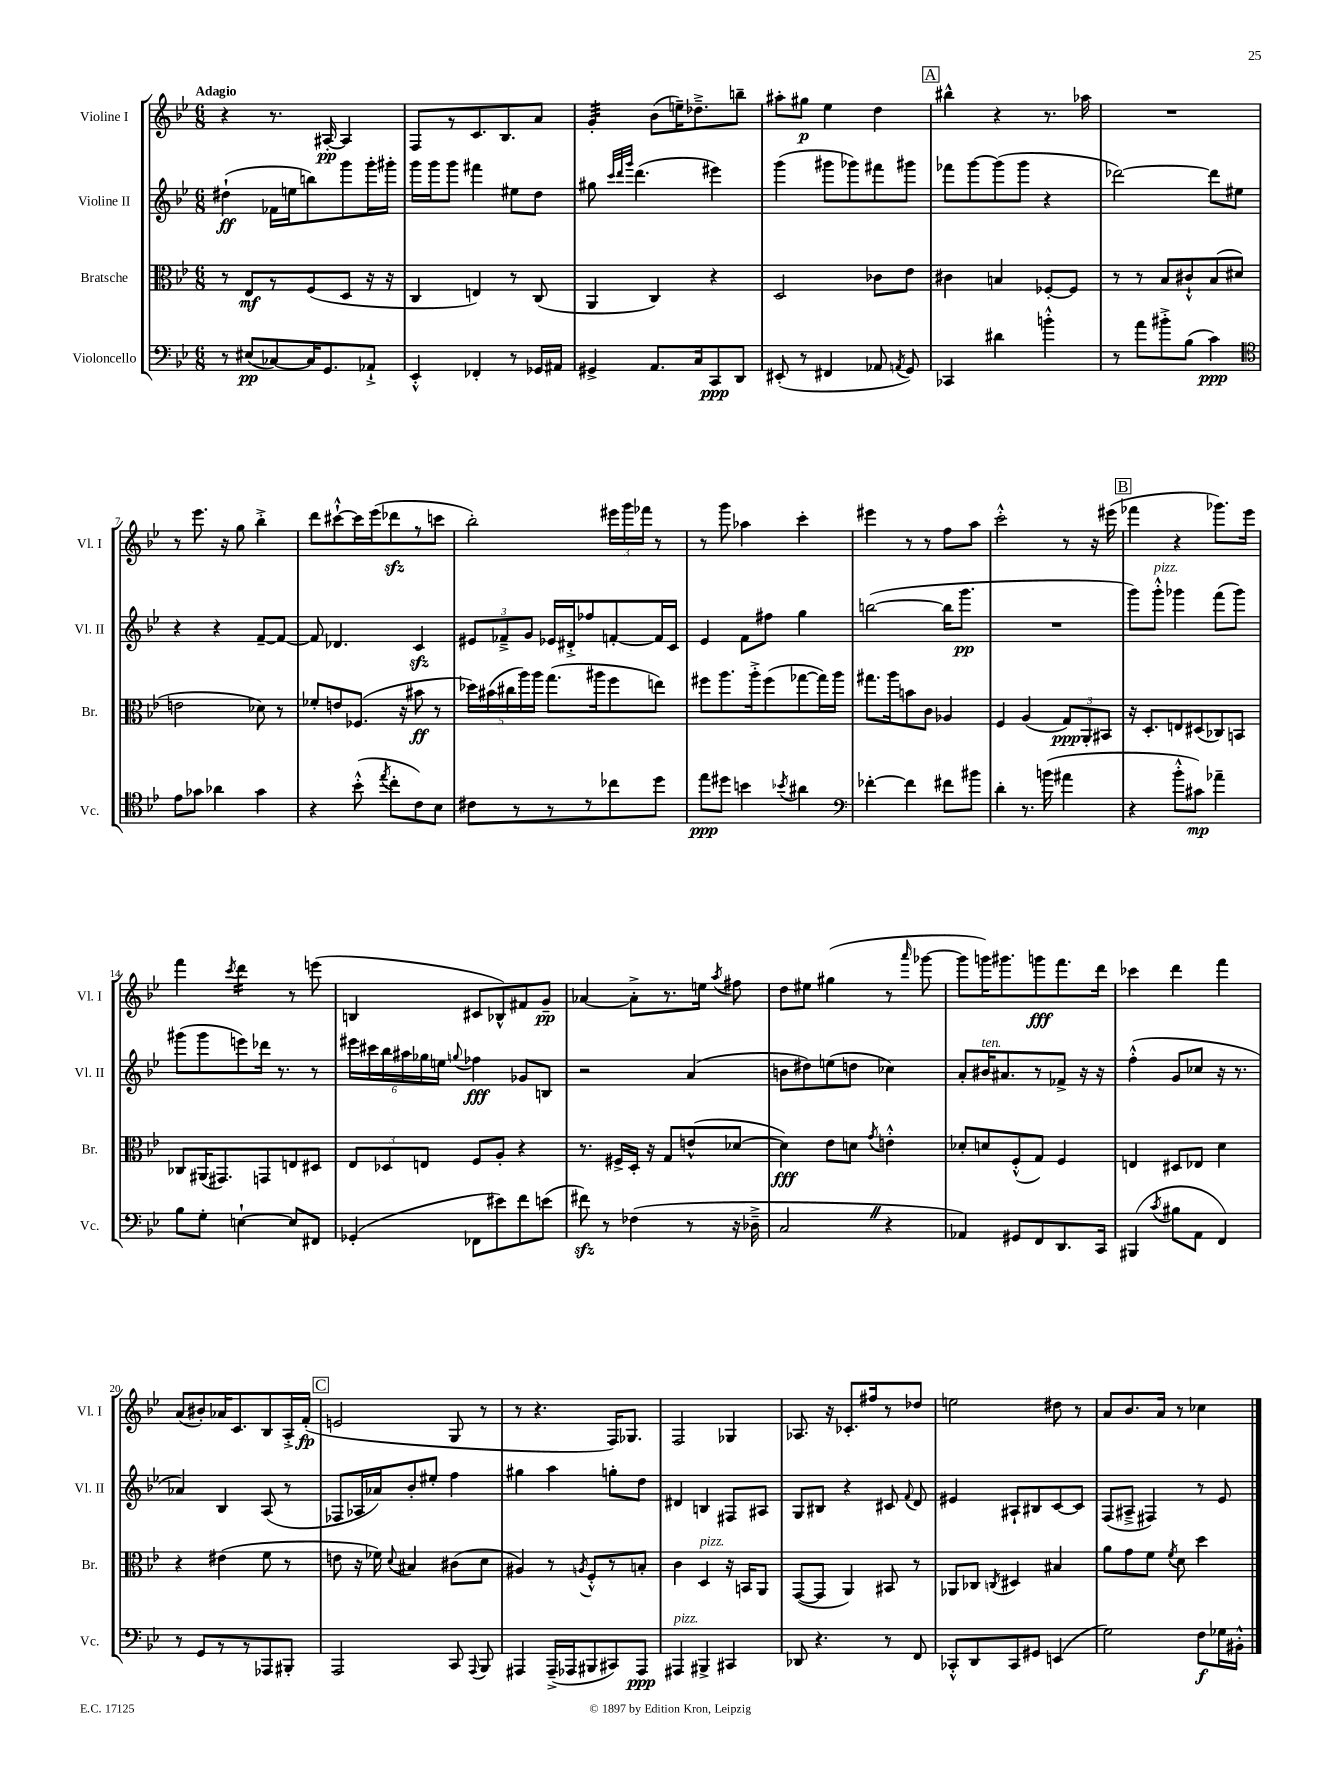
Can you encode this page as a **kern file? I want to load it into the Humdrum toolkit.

**kern	**kern	**kern	**kern
*staff4	*staff3	*staff2	*staff1
*clefF4	*clefC3	*clefG2	*clefG2
*k[b-e-]	*k[b-e-]	*k[b-e-]	*k[b-e-]
*M6/8	*M6/8	*M6/8	*M6/8
8r	8r	(4dd#`	4r
(8E#	8E-	.	.
[8C-)	8r	16f-	8.r
.	.	16ee	.
16C-]	(8F	8bb)	.
8.GG	.	.	[16A#'
.	8D	8ggg	4A#]
8AA-`^	16r	16ggg'	.
.	16r	16ggg#'	.
=	=	=	=
4EE-'^^	4C	16ggg	8F
.	.	16ggg	.
.	.	8ggg	8r
4FF-'	4E)	4fff#	8.c
.	.	.	8.B-
8r	8r	8ee#	.
16GG-	(8C	8dd	8a
16AA#	.	.	.
=	=	=	=
4GG#^	4AA	8gg#	4g'
.	.	32qqccc	.
.	.	32qqddd	.
.	.	32qqggg	.
.	.	(4.ddd	.
8.AA	4C)	.	(8b-
.	.	.	16ee~)
16C	.	.	8.dd-~^
8CC	4r	4eee#)	.
8DD	.	.	8bb~
=	=	=	=
(8EE#'	2D	(4ggg	8aa#'
8r	.	.	8gg#
4FF#	.	8ggg#	4ee-
.	.	8ggg-)	.
8AA-	8c-	8fff#	4dd
8qAA	.	.	.
8GG)	8e-	8ggg#	.
=	=	=	=
4CC-	4c#	8fff-	4bb#^^
.	.	[8ggg	.
4d#	4B	(8ggg]	4r
.	.	8ggg	.
4b'^^	[8F-'	4r	8.r
.	8F-]	.	.
.	.	.	16aa-
=	=	=	=
8r	8r	[2ddd-)	2.r
8a	8r	.	.
8b#'^	8B-	.	.
(8B-	8c#`^^	.	.
4c)	(8B-	8ddd-]	.
.	8d#	8ee#	.
=	=	=	=
*clefC4	*	*	*
8e-	2e	4r	8r
8g-	.	.	8.eee-
4a-	.	4r	.
.	.	.	16r
.	.	.	8gg
4g-	8d-)	[8f~	4bb-'^
.	8r	8f_	.
=	=	=	=
4r	8f-'	8f]	8ddd
.	8e	4.d-	[8ccc#`^^
(8b-'^^	(8.F-	.	16ccc#]
.	.	.	(16eee-
8qee-	.	.	.
8cc'	.	.	8ddd-
.	16r	.	.
8c)	8b#	4c	8r
8B-	8r	.	8ccc
=	=	=	=
8c#	20dd-)	12e#	2bb-')
.	(20b#	.	.
.	.	12f-~^	.
.	20cc#	.	.
8r	.	.	.
.	20aa)	.	.
.	.	12g	.
.	20aa	.	.
8r	(8.gg	16e-	.
.	.	16d#'^	.
8r	.	8ff-	.
.	16aa#	.	.
8cc-	8ff	[8f'	24eee#
.	.	.	24ggg
.	.	.	24fff-
8dd	8ee)	16f]	8r
.	.	16c	.
=	=	=	=
8ee-	8ff#	4e-	8r
8dd#	8.aa	.	8ggg
4b	.	8f	4aa-
.	16aa'^	.	.
.	(8ff#	8ff#	.
8qb-	.	.	.
4a#	[8gg-	4gg	4ccc'
.	16gg-])	.	.
.	16aa	.	.
=	=	=	=
*clefF4	*	*	*
[4f-'	8.gg#	([2bb	4eee#
.	16aa	.	.
4f-]	8b	.	8r
.	8c	.	8r
8f#	4A-	16bb]	8ff
.	.	8.ggg	.
8b#	.	.	8aa
=	=	=	=
4d'	4F	2.r	2ccc'^^
8.r	(4A	.	.
(16b	.	.	.
4a#	12G)	.	8r
.	12AA'	.	.
.	.	.	16r
.	12BB#	.	.
.	.	.	(16eee#
=	=	=	=
4r	16r	8ggg)	4fff-
.	8.D'	.	.
.	.	8ggg'^^	.
8b-'^^	8E	4ggg-	4r
8c#)	(8D#	.	.
4a-~	8C-)	(8fff	8.ggg-)
.	8BB	8ggg-)	.
.	.	.	16eee-
=	=	=	=
8B-	8C-	(8ggg#	4fff
8G'	(16AA#	8ggg#	.
.	8.GG#)	.	.
.	.	.	8qccc
[4E`	.	8eee)	4ddd
.	8GG	16ddd-	.
.	.	8.r	.
8E]	8E	.	8r
8FF#	8D#	8r	(8eee
=	=	=	=
(4GG-'	12E-	24eee#	4B
.	.	24ccc#	.
.	12D-	24bb-	.
.	.	24aa#	.
.	12E	24gg-	.
.	.	24ee	.
.	.	8qqgg	.
8FF-	8F	4ff-	8c#
8e#)	8A'	.	8B-^^)
8f	4r	8g-	8f#
(8e	.	8B	8g~
=	=	=	=
8f#)	8.r	2r	[4a-
8r	.	.	.
.	16F#^	.	.
(4F-	16D'	.	8a-'^]
.	16r	.	.
.	8G	.	8.r
8r	(8e^^	(4a	.
.	.	.	16ee
.	.	.	8qaa
16r	[8d-	.	8ff#
16D-~^	.	.	.
=	=	=	=
2C	4d-])	8b	8dd
.	.	8dd#)	8ee#
.	8e-	(8ee	(4gg#
.	8d	8dd	.
.	8qg	.	.
4r	4e'^^	4cc-)	8r
.	.	.	16qqaaa
.	.	.	[8ggg-
=	=	=	=
4AA-)	8d-'	8a'	8ggg-]
.	8d	16b#	16ggg)
.	.	8.a#	8.ggg#
8GG#	(8F'^^	.	.
8FF	8G)	8r	8ggg
8.DD	4F	8f-^	8.fff
.	.	16r	.
16CC	.	16r	16ddd
=	=	=	=
(4BBB#	4E	(4ff'^^	4ccc-
8qc	.	.	.
8B#	8D#	8g	4ddd
8AA	8E-	8cc-	.
4FF)	4d	16r	4fff
.	.	8.r	.
=	=	=	=
8r	4r	4a-)	(8a
8GG	.	.	8b#')
8r	(4e#	4B-	16a-
.	.	.	8.c
8r	.	.	.
8AAA-	8f	(8A	8B-
8BBB#'	8r	8r	16A'^
.	.	.	(16f'
=	=	=	=
2AAA	8e	8F-	2e
.	16r	16A-	.
.	16f-)	16a-)	.
.	8qqd	.	.
.	4B#	8b-'	.
.	.	8ee#'	.
8CC	(8c#	4ff	8G
8qqAAA	.	.	.
8BBB-	8d	.	8r
=	=	=	=
4AAA#	4A#)	4gg#	8r
.	.	.	4.r
(16AAA#~^	8r	4aa	.
16AAA-	.	.	.
.	8qA	.	.
8BBB#	8F'^^	.	.
8CC#)	8r	8gg'	16F)
.	.	.	8.G-
8AAA-	8B'	8dd	.
=	=	=	=
4AAA#	4c	4d#	2F
4BBB#^	4D	4B	.
4CC#	16r	8F#	4G-
.	16BB	.	.
.	8AA	8A#	.
=	=	=	=
8DD-	([8GG	8G	8.A-
4.r	8GG]	8B#	.
.	.	.	16r
.	4AA)	4r	8.c-'
.	.	.	16ff#
8r	8BB#	8c#	8r
.	.	8qqf	.
8FF	8r	8d	8dd-
=	=	=	=
8CC-'^^	8AA-	4e#	2ee
8DD	8C-	.	.
.	8qC	.	.
8CC-	4D#	8A#`	.
8GG#	.	8B#	.
(4EE	4B#	[8c	8dd#
.	.	8c]	8r
=	=	=	=
2G)	8a	(8F	8a
.	8g	8A#~^	8.b-
.	8f	4F#)	.
.	.	.	16a
.	8qf	.	.
.	8d	.	8r
8F	4dd	8r	4cc-
16G-	.	8e-	.
16BB#'^^	.	.	.
==	==	==	==
*-	*-	*-	*-
